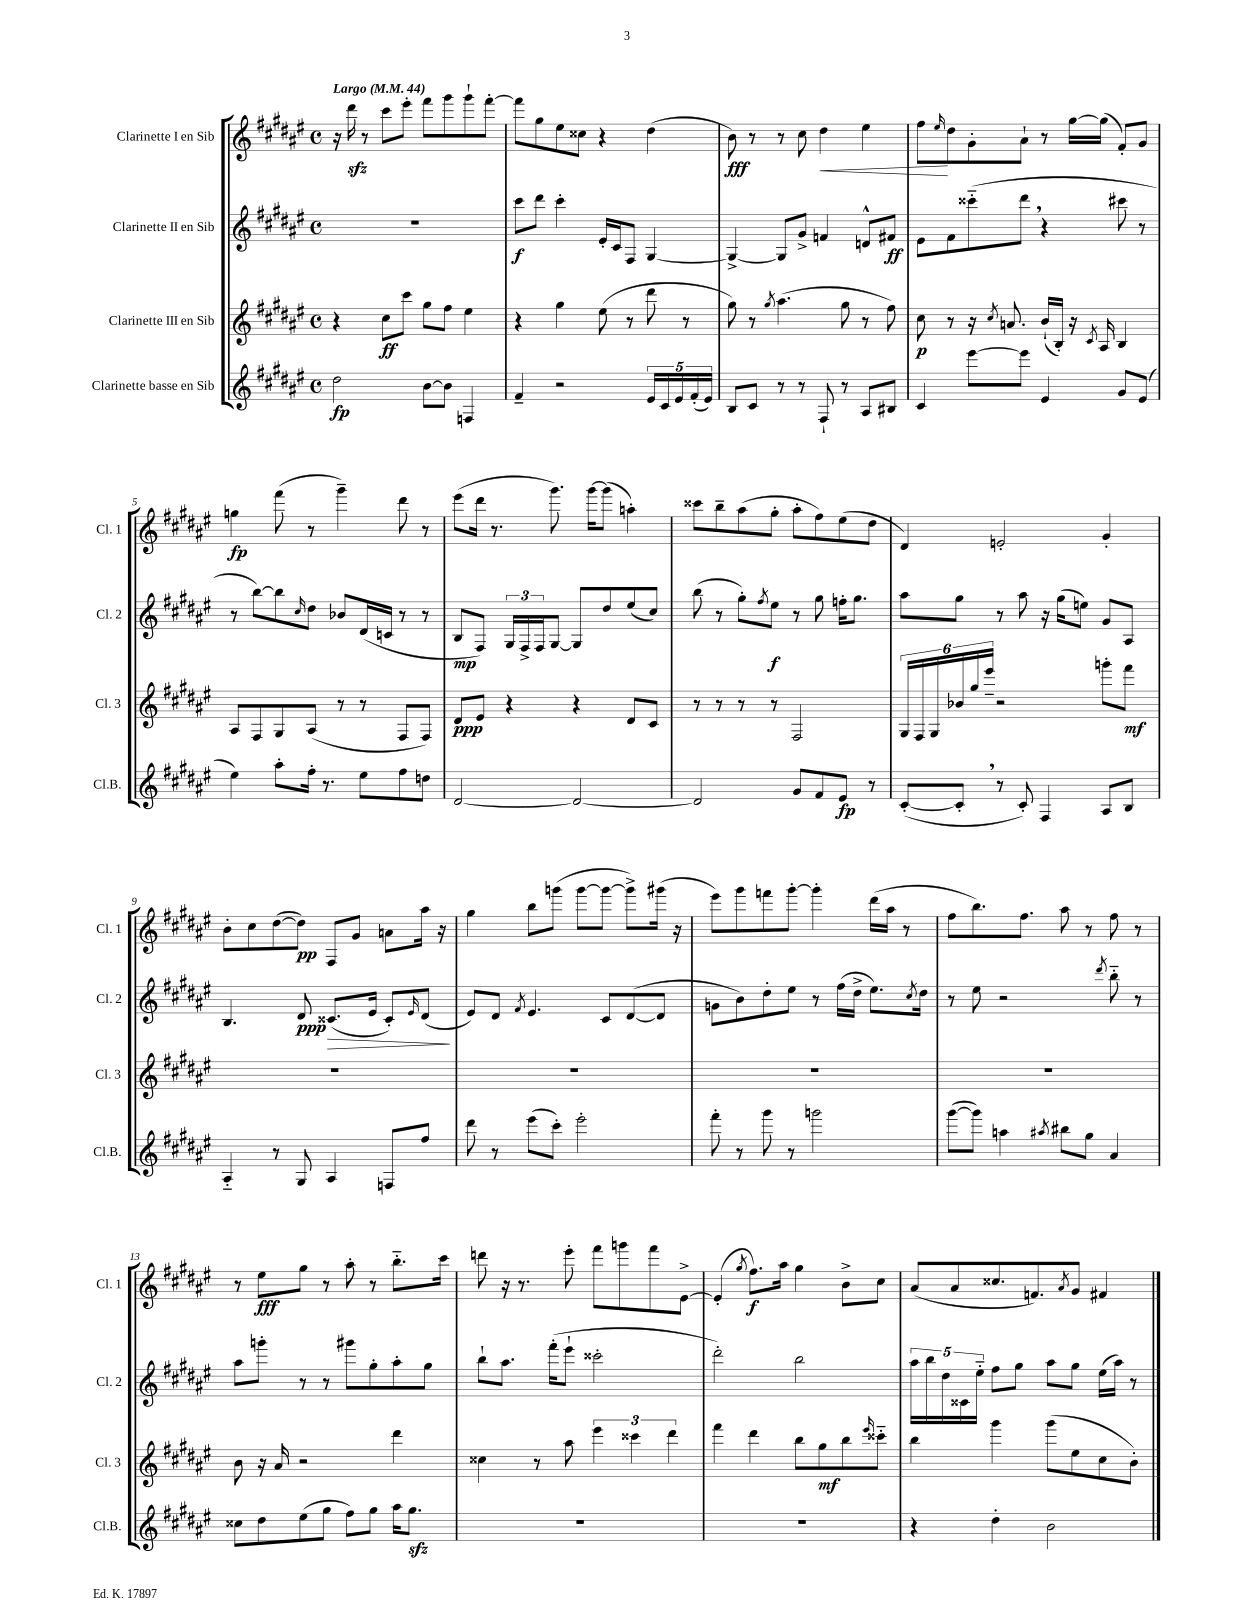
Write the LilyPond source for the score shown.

<<
\new StaffGroup <<
\new Staff = "s0" \with { instrumentName = "Clarinette I en Sib" shortInstrumentName = "Cl. 1" } {
    \clef treble \key fis \major \defaultTimeSignature \time 4/4 \tempo "Largo" 4 = 44
    r16 dis'''16\sfz r8 cis'''8 eis'''8-. fis'''8 gis'''8 gis'''8-! fis'''8~-. |
    fis'''8 gis''8 eis''8 cisis''8 r4 dis''4( |
    b'8\fff) r8 r8 cis''8 dis''4\< eis''4 |
    fis''8\! \grace { eis''16 } dis''8 gis'8-. ais'8-! r8 gis''16~ gis''16( fis'8-.) gis'8 |
    g''4\fp fis'''8( r8 gis'''4--) dis'''8 r8 |
    eis'''8( dis'''16 r8. gis'''8.) gis'''16~ gis'''8( a''4-.) |
    cisis'''8 b''8-- ais''8( gis''8-. ais''8-. fis''8) eis''8( dis''8 |
    dis'4) e'2-. gis'4-. |
    b'8-. cis''8 dis''8~( dis''8\pp) fis8 gis'8 a'8 ais''16 r16 |
    gis''4 b''8 g'''8( g'''8~ g'''8~ g'''8->) gis'''16( r16 |
    eis'''8) gis'''8 f'''8 gis'''8~-. gis'''4-. dis'''16( ais''16 r8 |
    fis''8 b''8.) fis''8. ais''8 r8 fis''8 r8 |
    r8 eis''8\fff gis''8 r8 ais''8-. r8 b''8.-_ cis'''16 |
    d'''8 r16 r8. eis'''8-. fis'''8 g'''8 fis'''8 eis'8~-> |
    eis'4-.( \acciaccatura { gis''8 } fis''8.\f) ais''16 gis''4 b'8-> cis''8 |
    ais'8( ais'8 cisis''8. f'8.) \acciaccatura { ais'8 } gis'8 fis'4 \bar "|." |
}
\new Staff = "s1" \with { instrumentName = "Clarinette II en Sib" shortInstrumentName = "Cl. 2" } {
    \clef treble \key fis \major \defaultTimeSignature \time 4/4
    R1 |
    cis'''8\f dis'''8 cis'''4-. eis'16-. cis'16 fis8 gis4~ |
    gis4~-> gis8 gis'8-> f'4 d'8-^ fis'8\ff |
    eis'8 fis'8 cisis'''8-_( dis'''8 \breathe r4 cis'''8 r8 |
    r8 b''8~) b''8 \grace { cis''16 } dis''8 bes'8 dis'16( c'16 r8 r8 |
    b8\mp fis8) \tuplet 3/2 { gis16 fis16-> fis16 } gis8~ gis8 dis''8 eis''8( cis''8) |
    b''8( r8 gis''8-.) \acciaccatura { fis''8 } eis''8\f r8 gis''8 f''16-. gis''8. |
    ais''8 gis''8 r8 ais''8 r16 gis''16( e''8) gis'8 ais8 |
    b4. dis'8\ppp cisis'8.\>( eis'16 cisis'8-.) \grace { eis'16 } dis'8\!( |
    eis'8) dis'8 \acciaccatura { fis'8 } eis'4. cis'8 dis'8~( dis'8 |
    g'8 b'8) dis''8-. eis''8 r8 fis''16( dis''16-> eis''8.) \acciaccatura { cis''8 } dis''16 |
    r8 eis''8 r2 \acciaccatura { dis'''8 } b''8-_ r8 |
    ais''8 g'''8-. r8 r8 gis'''8 gis''8-. ais''8-. gis''8 |
    b''8-! ais''8. fis'''16-.( eis'''8-! cisis'''2-. |
    dis'''2-.) b''2 |
    \tuplet 5/4 { ais''16 b''16 dis''16 cisis'16 eis''16-_ } fis''8 gis''8 ais''8 gis''8 eis''16( ais''16) r8 \bar "|." |
}
\new Staff = "s2" \with { instrumentName = "Clarinette III en Sib" shortInstrumentName = "Cl. 3" } {
    \clef treble \key fis \major \defaultTimeSignature \time 4/4
    r4 cis''8\ff cis'''8 gis''8 fis''8 eis''4 |
    r4 gis''4 eis''8( r8 dis'''8 r8 |
    gis''8) r8 \acciaccatura { gis''8 } ais''4.( gis''8 r8 fis''8) |
    cis''8\p r8 r16 \acciaccatura { cis''8 } a'8. b'16-!( b16-.) r16 \acciaccatura { cis'8 } ais16 b4 |
    ais8 fis8 gis8 ais8( r8 r8 fis8 fis8) |
    dis'8\ppp eis'8 r4 r4 dis'8 cis'8 |
    r8 r8 r8 r8 fis2 |
    \tuplet 6/4 { gis16 fis16 gis16 bes'16 gis''16 eis'''16-- } r2 g'''8-. fis'''8\mf |
    R1 |
    R1 |
    R1 |
    R1 |
    b'8 r16 ais'16 r2 dis'''4 |
    cisis''4 r8 ais''8 \tuplet 3/2 { eis'''4 cisis'''4 dis'''4 } |
    fis'''4 dis'''4 b''8 gis''8\mf b''8 \grace { eis'''16 } cisis'''8-_ |
    b''4 gis'''4 gis'''8( eis''8 cis''8 b'8-.) \bar "|." |
}
\new Staff = "s3" \with { instrumentName = "Clarinette basse en Sib" shortInstrumentName = "Cl.B." } {
    \clef treble \key fis \major \defaultTimeSignature \time 4/4
    dis''2\fp b'8~ b'8 f4 |
    fis'4-- r2 \tuplet 5/4 { eis'16 cis'16 eis'16 fis'16-.( eis'16) } |
    b8 cis'8 r8 r8 fis8-! r8 ais8 bis8 |
    cis'4 eis'''8~ eis'''8 eis'4 gis'8 eis'8( |
    eis''4) ais''8-. fis''16-. r8. eis''8 fis''8 d''8 |
    dis'2~ dis'2~ |
    dis'2 gis'8 fis'8 eis'8\fp r8 |
    cis'8~-.( cis'8-. \breathe r8 cis'8-.) fis4 ais8 b8 |
    ais4-_ r8 gis8 ais4 f8 fis''8 |
    dis'''8 r8 eis'''8( cis'''8-.) eis'''2-. |
    fis'''8-. r8 gis'''8 r8 g'''2 |
    gis'''8~( gis'''8) a''4 \acciaccatura { ais''8 } bis''8 gis''8 ais'4 |
    cisis''8 dis''8 eis''8( gis''8 fis''8) gis''8 ais''16 gis''8.\sfz |
    R1 |
    R1 |
    r4 dis''4-. b'2 \bar "|." |
}
>>
>>
